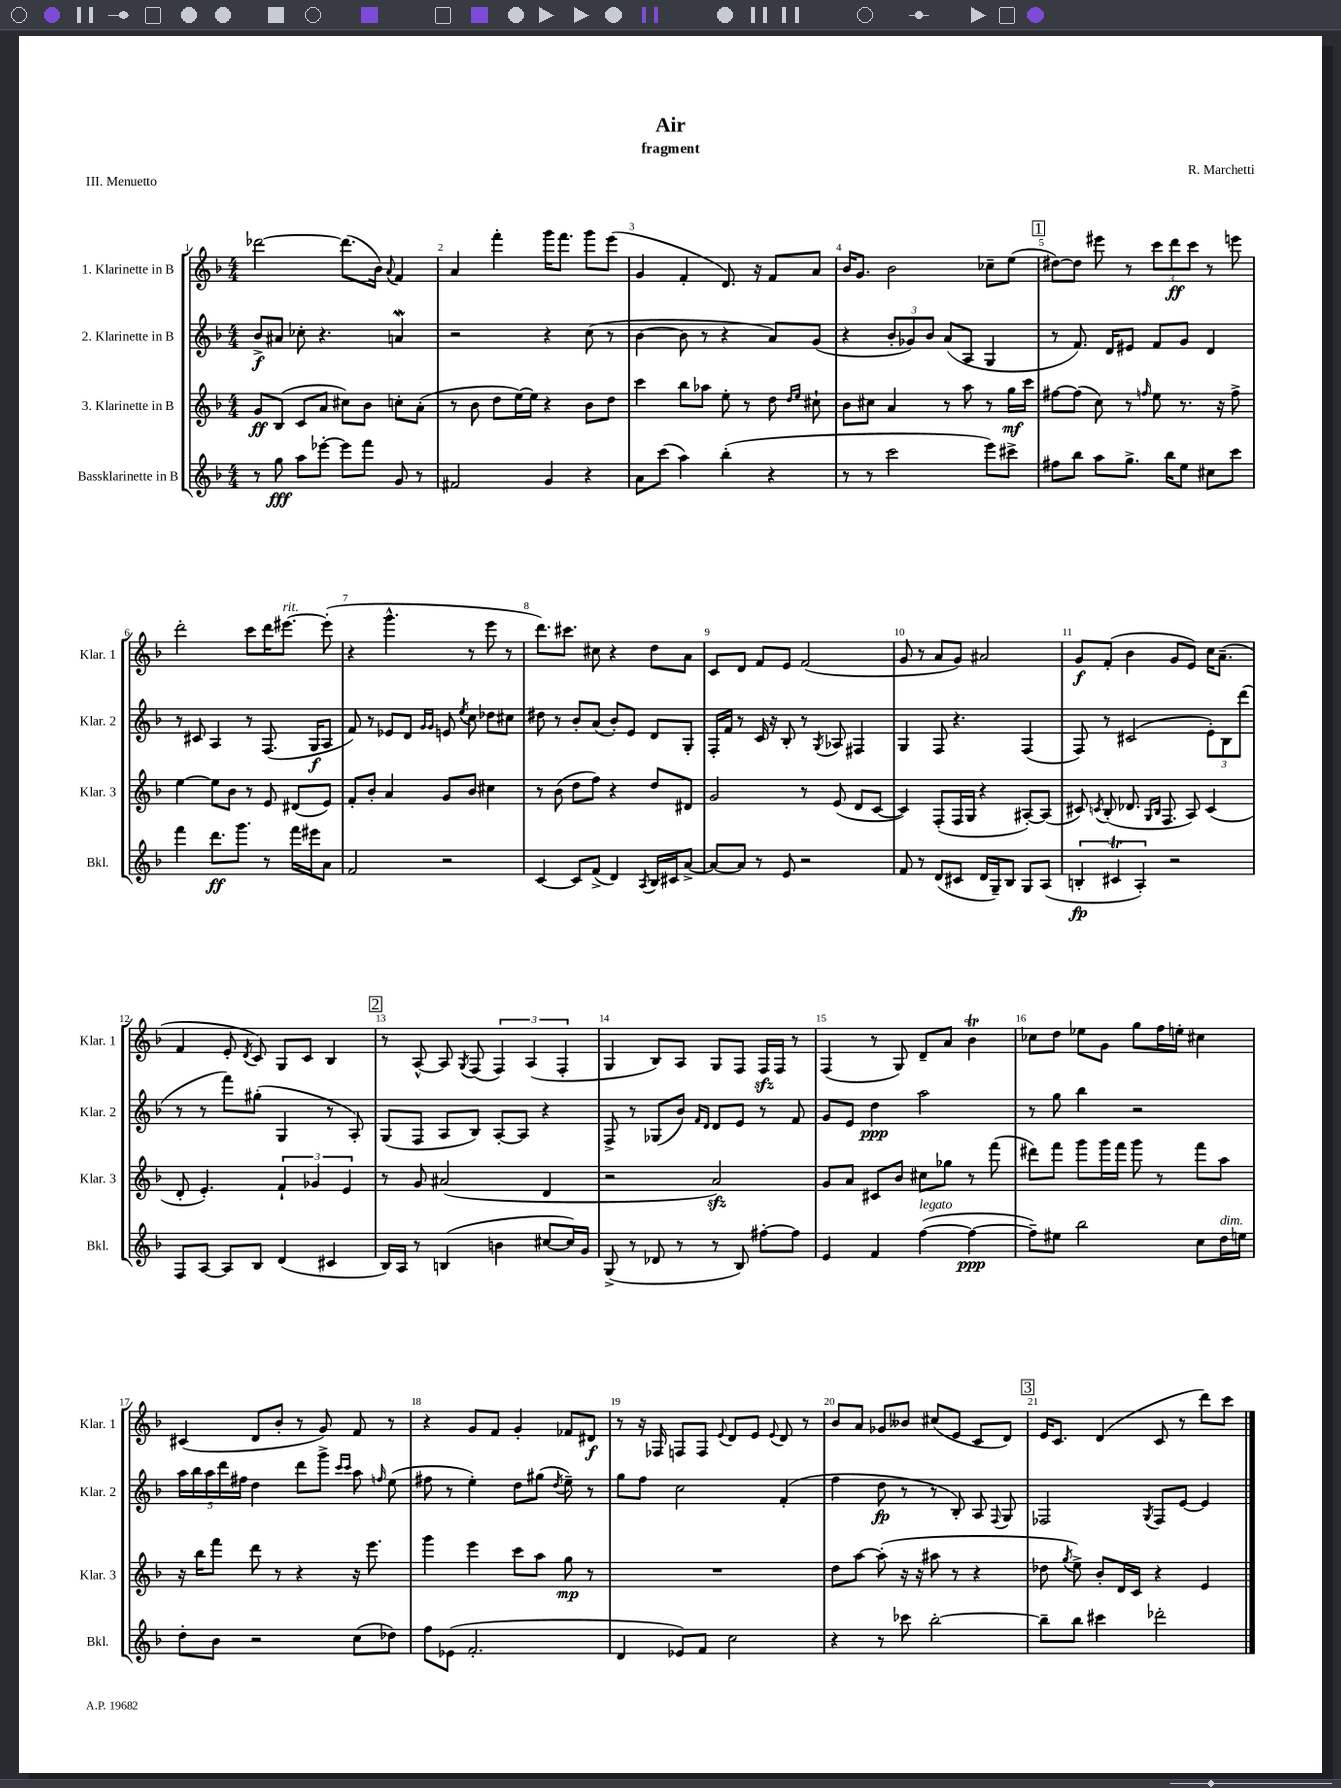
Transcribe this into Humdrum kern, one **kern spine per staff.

**kern	**kern	**kern	**kern
*staff4	*staff3	*staff2	*staff1
*clefG2	*clefG2	*clefG2	*clefG2
*k[b-]	*k[b-]	*k[b-]	*k[b-]
*M4/4	*M4/4	*M4/4	*M4/4
8r	8g	8b-^	[2ddd-
8gg	(8B-	8a#	.
8aa	8c	8cc-'	.
[8eee-'	8a	4.r	.
8eee-]	8cc#)	.	(8.ddd-]
8fff	8b-	.	.
.	.	.	16b-)
.	.	.	8qqa
8g	8cc'	4a	4f
8r	(8a'	.	.
=	=	=	=
2f#	8r	2r	4a
.	8b-	.	.
.	8dd	.	4fff'
.	[16ee)	.	.
.	16ee]	.	.
4g	4r	4r	16ggg
.	.	.	8.fff
4r	8b-	(8cc	8ggg
.	8dd	8r	(8eee
=	=	=	=
8a	4ccc	[4b-	4g
(8ccc	.	.	.
4aa)	8bb-	8b-]	4f'
.	8aa-	8r	.
(4bb-'	8ee'	4r	8.d)
.	8r	.	.
.	.	.	16r
4r	8dd	8a)	8f
.	16qqdd	.	.
.	16qqee	.	.
.	8cc#`	(8g	8a
=	=	=	=
8r	8b-	4r	16b-
.	.	.	8.g
8r	8cc#	.	.
2ccc	4a	12b-'	2b-
.	.	12g-)	.
.	.	12b-	.
.	8r	(8a	.
.	8aa	8A	.
8eee)	8r	4G	8cc-~
8ccc#^	16gg	.	(8ee
.	16ccc	.	.
=	=	=	=
8ff#	[8ff#	8r	[8dd#)
8bb-	(8ff#]	8.f)	8dd#]
8aa	8cc)	.	8eee#
.	.	16d	.
8.gg^	8r	8e#	8r
.	16qqff	.	.
.	8ee	8f	12ccc
16bb-	.	.	.
.	.	.	12ddd
8ee	8.r	8g	.
.	.	.	12ccc
8cc#	.	4d	8r
.	16r	.	.
8ccc	8ff^	.	8eee
=	=	=	=
4fff	[4ee	8r	2ddd'
.	.	8c#	.
8.ddd	8ee]	4A	.
.	8b-	.	.
8.ggg	.	.	.
.	8r	8r	8ccc
8r	8e	(8.F	16ddd
.	.	.	[8.eee#
16fff	(8d#	.	.
16eee#	.	16G	.
8a	8e)	8A	(8eee#']
=	=	=	=
2f	8f'	8f)	4r
.	8b-'	8r	.
.	4a	8e-	4.ggg^^
.	.	8d	.
.	.	16qqg	.
.	.	16qqg	.
2r	8g	8e	.
.	.	8qee	.
.	8b-	8cc	8r
.	4cc#	8dd-	8eee
.	.	8cc#	8r
=	=	=	=
[4c	8r	8dd#	8.ddd)
.	(8b-	8r	.
.	.	.	8.ccc#
8c]	8dd	8b-'	.
(8f^	8ff)	(8a	8cc#
4d)	4r	8b-')	4r
.	.	8e	.
8qA	.	.	.
16B-	8dd	8d	8dd
16c#	.	.	.
[8a^	8d#	8G'	8a
=	=	=	=
8a_	2g	16F'	8c
.	.	16f	.
8a]	.	8r	8d
8r	.	16c	8f
.	.	16r	.
8e	.	8B-'	8e
2r	8r	8r	(2f
.	.	8qG	.
.	(8e	8A-	.
.	8d	4F#	.
.	[8c	.	.
=	=	=	=
8f	4c])	4G	8g
8r	.	.	8r
(8d	(8F'	8F	8a
8c#	16F	4.r	8g)
.	16G	.	.
16d	4r	.	2a#
16G~)	.	.	.
8B-	.	.	.
8G	[8A#')	(4F	.
(8A	(8A#]	.	.
=	=	=	=
6B'	8c#)	8F)	8g
.	8qc	.	.
.	(8B-'	8r	(8f'
6c#	.	.	.
.	8.d-	(2c#	4b-
6A')	.	.	.
.	16qqG	.	.
.	16qqB-	.	.
.	8.F	.	.
2r	.	.	8g
.	8A)	.	8e)
.	(4c	12e')	16cc
.	.	.	(8.a~
.	.	12B-	.
.	.	(12ddd	.
=	=	=	=
8F	8d'	8r	4f
[8A	4.e')	8r	.
8A]	.	8fff)	8e'
.	.	.	8qd
8B-	.	(8gg#'	8c)
(4d	6f`	4G	8G
.	.	.	8c
.	6g-	.	.
4c#	.	8r	4B-
.	6e	.	.
.	.	8A')	.
=	=	=	=
16B-)	8r	(8G	8r
16A	.	.	.
8r	8g	8F	[8A^^
(4B	(2a#	8A	8A]
.	.	.	8qG
.	.	8B-)	(8F
4b	.	[8A'	6F)
.	.	8A]	.
.	.	.	(6A
[8cc#	4d	4r	.
.	.	.	6F'
16cc#])	.	.	.
16g	.	.	.
=	=	=	=
(8G^	2r	8F^	4G
8r	.	8r	.
8d-	.	(8G-	8B-)
8r	.	8b-)	8A
.	.	16qqf	.
.	.	16qqd	.
8r	2a)	8d	8G
8B-)	.	8e	8F
[8ff#'	.	8r	16F
.	.	.	16F
8ff#]	.	8f	8r
=	=	=	=
4e	8g	8g	(4F
.	8a	8e	.
4f	8c#	4dd	8r
.	8b-	.	8G)
([4ff	8cc#	2aa	8d~
.	8gg-	.	8a
4ff_	8r	.	4b-
.	(8fff	.	.
=	=	=	=
8ff~])	8ddd#)	8r	8cc-
8ee#	8fff	8gg	8dd
2bb-	8ggg	4bb-	8ee-
.	16ggg	.	8g
.	16fff	.	.
.	8ggg	2r	8gg
.	8r	.	16ff
.	.	.	16ee'
8cc	8fff	.	4cc#
16dd	8aa	.	.
16ee	.	.	.
=	=	=	=
8dd'	16r	20aa	(4c#
.	.	20bb-	.
.	16bb-	.	.
.	.	20aa	.
8b-	8fff	.	.
.	.	20ddd	.
.	.	20ff#	.
2r	8ddd	4dd	8d
.	8r	.	8b-'
.	4r	8ddd	8r
.	.	8ggg^	8g)
.	.	16qqccc	.
.	.	16qqccc	.
(8cc	16r	8aa	8f
.	8.eee	.	.
.	.	16qqff	.
8dd-)	.	(8ee	8r
=	=	=	=
8ff	4ggg	8ff#	4r
(8e-	.	8r	.
2.f'	4eee	4ee')	8g
.	.	.	8f
.	8ccc	8dd	4g'
.	8aa	(8gg#	.
.	.	8qdd	.
.	8gg	8ee~)	8f-
.	8r	8r	8d#
=	=	=	=
4d	1r	8gg	8r
.	.	8ff	16r
.	.	.	16F-
8e-)	.	2cc	8F
8f	.	.	8F
.	.	.	8qqe
2cc	.	.	8d
.	.	.	8e
.	.	.	8qqe
.	.	(4f'	8d
.	.	.	8r
=	=	=	=
4r	8dd	4ff	8b-
.	[8aa	.	8a
8r	(8aa']	8dd	8g-
8ccc-	16r	8r	8b--
.	16r	.	.
[2bb-'	8aa#	8r	(8cc#
.	8r	8B-')	8e
.	4r	8A	8c
.	.	8qqF	.
.	.	8G	8d)
=	=	=	=
8bb-~]	8dd-	2F-	16e
.	.	.	8.c
.	8qgg	.	.
8bb-	8ee^)	.	.
4ccc#	8b-'	.	(4d
.	16d	.	.
.	16c	.	.
.	.	8qG	.
2ddd-'	4r	8F-	8c
.	.	[8e	8r
.	4e	4e]	8ddd)
.	.	.	8ccc
==	==	==	==
*-	*-	*-	*-
